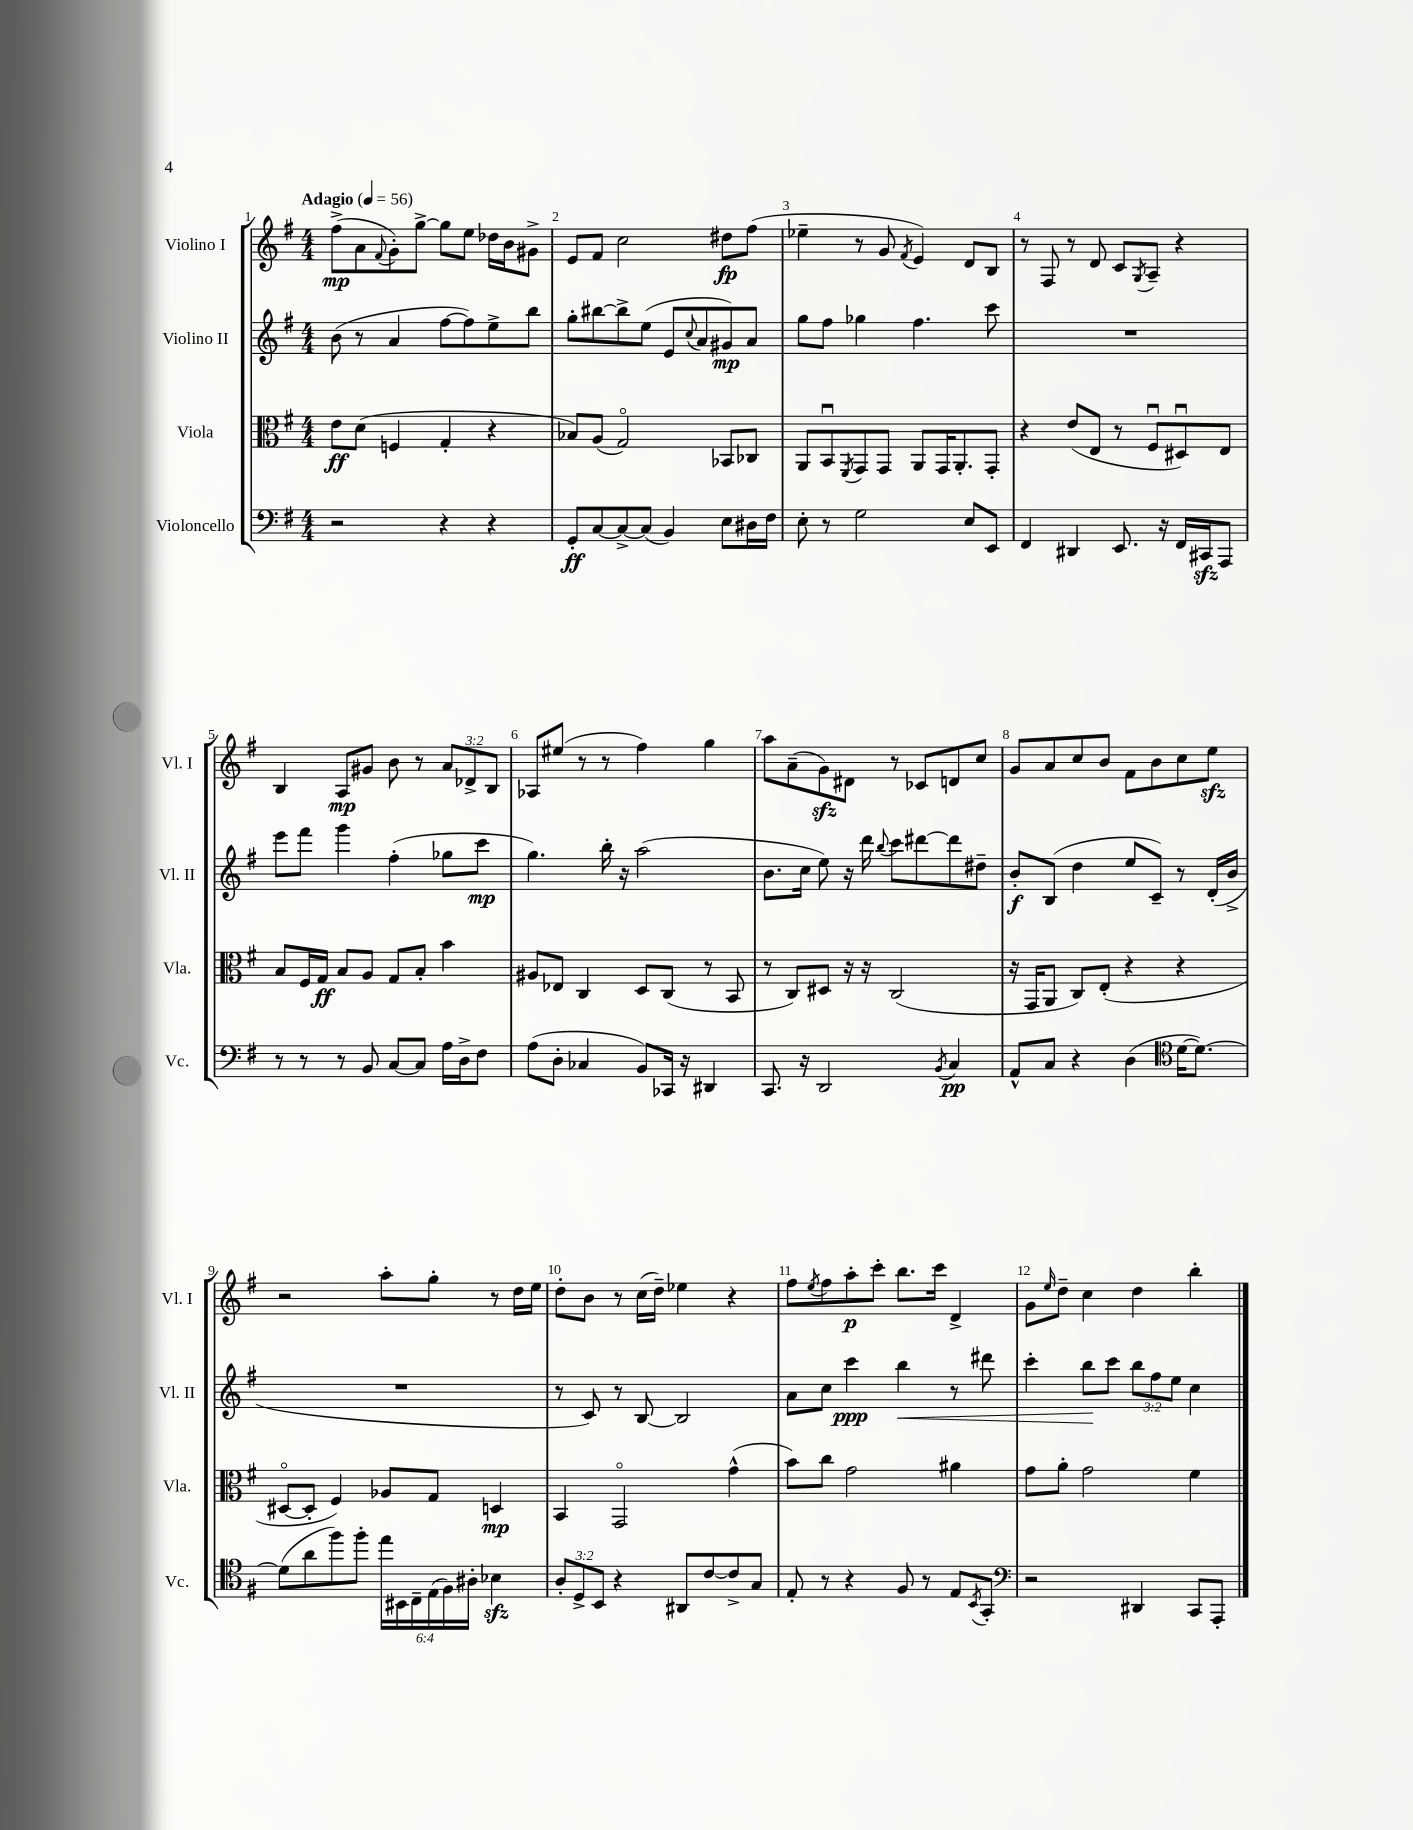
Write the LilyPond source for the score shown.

<<
\new StaffGroup <<
\new Staff = "s0" \with { instrumentName = "Violino I" shortInstrumentName = "Vl. I" } {
    \clef treble \key g \major \numericTimeSignature \time 4/4 \override Staff.TupletNumber.text = #tuplet-number::calc-fraction-text \tempo "Adagio" 4 = 56
    fis''8->\mp( a'8 \appoggiatura { fis'8 } g'8-.) g''8~-> g''8 e''8 des''16 b'16 gis'8-> |
    e'8 fis'8 c''2 dis''8\fp fis''8( |
    ees''4-- r8 g'8 \acciaccatura { fis'8 } e'4) d'8 b8 |
    r8 fis8 r8 d'8 c'8 \acciaccatura { g8 } a8-- r4 |
    b4 a8\mp gis'8 b'8 r8 \tuplet 3/2 { a'8 des'8-> b8 } |
    aes8 eis''8( r8 r8 fis''4) g''4 |
    a''8 a'8--( g'8\sfz) dis'8 r8 ces'8 d'8 c''8 |
    g'8 a'8 c''8 b'8 fis'8 b'8 c''8 e''8\sfz |
    r2 a''8-. g''8-. r8 d''16 e''16 |
    d''8-. b'8 r8 c''16( d''16--) ees''4 r4 |
    fis''8 \acciaccatura { e''8 } fis''8 a''8-.\p c'''8-. b''8. c'''16 d'4-> |
    g'8 \grace { e''16 } d''8-- c''4 d''4 b''4-. \bar "|." |
}
\new Staff = "s1" \with { instrumentName = "Violino II" shortInstrumentName = "Vl. II" } {
    \clef treble \key g \major \numericTimeSignature \time 4/4 \override Staff.TupletNumber.text = #tuplet-number::calc-fraction-text
    b'8( r8 a'4 fis''8~ fis''8) e''8-> b''8 |
    g''8-. bis''8~ bis''8-> e''8( e'8 \appoggiatura { c''8 } a'8 gis'8\mp) a'8 |
    g''8 fis''8 ges''4 fis''4. c'''8 |
    R1 |
    e'''8 fis'''8 g'''4 fis''4-.( ges''8 c'''8\mp |
    g''4.) b''16-. r16 a''2( |
    b'8. c''16 e''8) r16 d'''16 \appoggiatura { b''8 } c'''8 dis'''8~ dis'''8 dis''8-- |
    b'8-.\f b8( d''4 e''8 c'8--) r8 d'16-.( b'16-> |
    R1 |
    r8 c'8) r8 b8~ b2 |
    a'8 c''8 c'''4\ppp b''4\< r8 dis'''8 |
    c'''4-. b''8\! c'''8 \tuplet 3/2 { b''8 fis''8 e''8 } c''4 \bar "|." |
}
\new Staff = "s2" \with { instrumentName = "Viola" shortInstrumentName = "Vla." } {
    \clef alto \key g \major \numericTimeSignature \time 4/4
    e'8\ff d'8( f4 g4-. r4 |
    bes8) a8( g2\flageolet) bes,8 ces8 |
    a,8 b,8\downbow \acciaccatura { fis,8 } g,8 g,8 a,8 g,16 a,8.-. g,8-. |
    r4 e'8( e8 r8 fis8\downbow dis8\downbow) e8 |
    b8 fis16 g16\ff b8 a8 g8 b8-. b'4 |
    ais8 ees8 c4 d8 c8( r8 b,8 |
    r8 c8) dis8 r16 r16 c2( |
    r16 g,16 a,8 c8) e8-.( r4 r4 |
    dis8~\flageolet dis8-. fis4) aes8 g8 d4\mp |
    b,4 g,2\flageolet g'4-^( |
    b'8) c''8 g'2 ais'4 |
    g'8 a'8-. g'2 fis'4 \bar "|." |
}
\new Staff = "s3" \with { instrumentName = "Violoncello" shortInstrumentName = "Vc." } {
    \clef bass \key g \major \numericTimeSignature \time 4/4 \override Staff.TupletNumber.text = #tuplet-number::calc-fraction-text
    r2 r4 r4 |
    g,8-.\ff c8~ c8~-> c8( b,4) e8 dis16 fis16 |
    e8-. r8 g2 e8 e,8 |
    fis,4 dis,4 e,8. r16 fis,16 cis,16\sfz a,,8 |
    r8 r8 r8 b,8 c8~ c8 a16 d16-> fis8 |
    a8( d8-. ces4 b,8) ces,16 r16 dis,4 |
    c,8. r16 d,2 \acciaccatura { b,8 } c4\pp |
    a,8-^ c8 r4 d4( \clef tenor d'16~ d'8.~) |
    d'8( a'8 fis''8) fis''8-. \tuplet 6/4 { e''16 bis,16 c16-- e16( fis16) ais16-. } bes4\sfz |
    \tuplet 3/2 { a8-. d8-> b,8 } r4 ais,8 c'8~ c'8-> g8 |
    e8-. r8 r4 fis8 r8 e8 \acciaccatura { b,8 } g,8-. |
    \clef bass r2 dis,4 c,8 a,,8-. \bar "|." |
}
>>
>>
\layout { \context { \Score \override BarNumber.break-visibility = ##(#f #t #t) barNumberVisibility = #all-bar-numbers-visible } }
